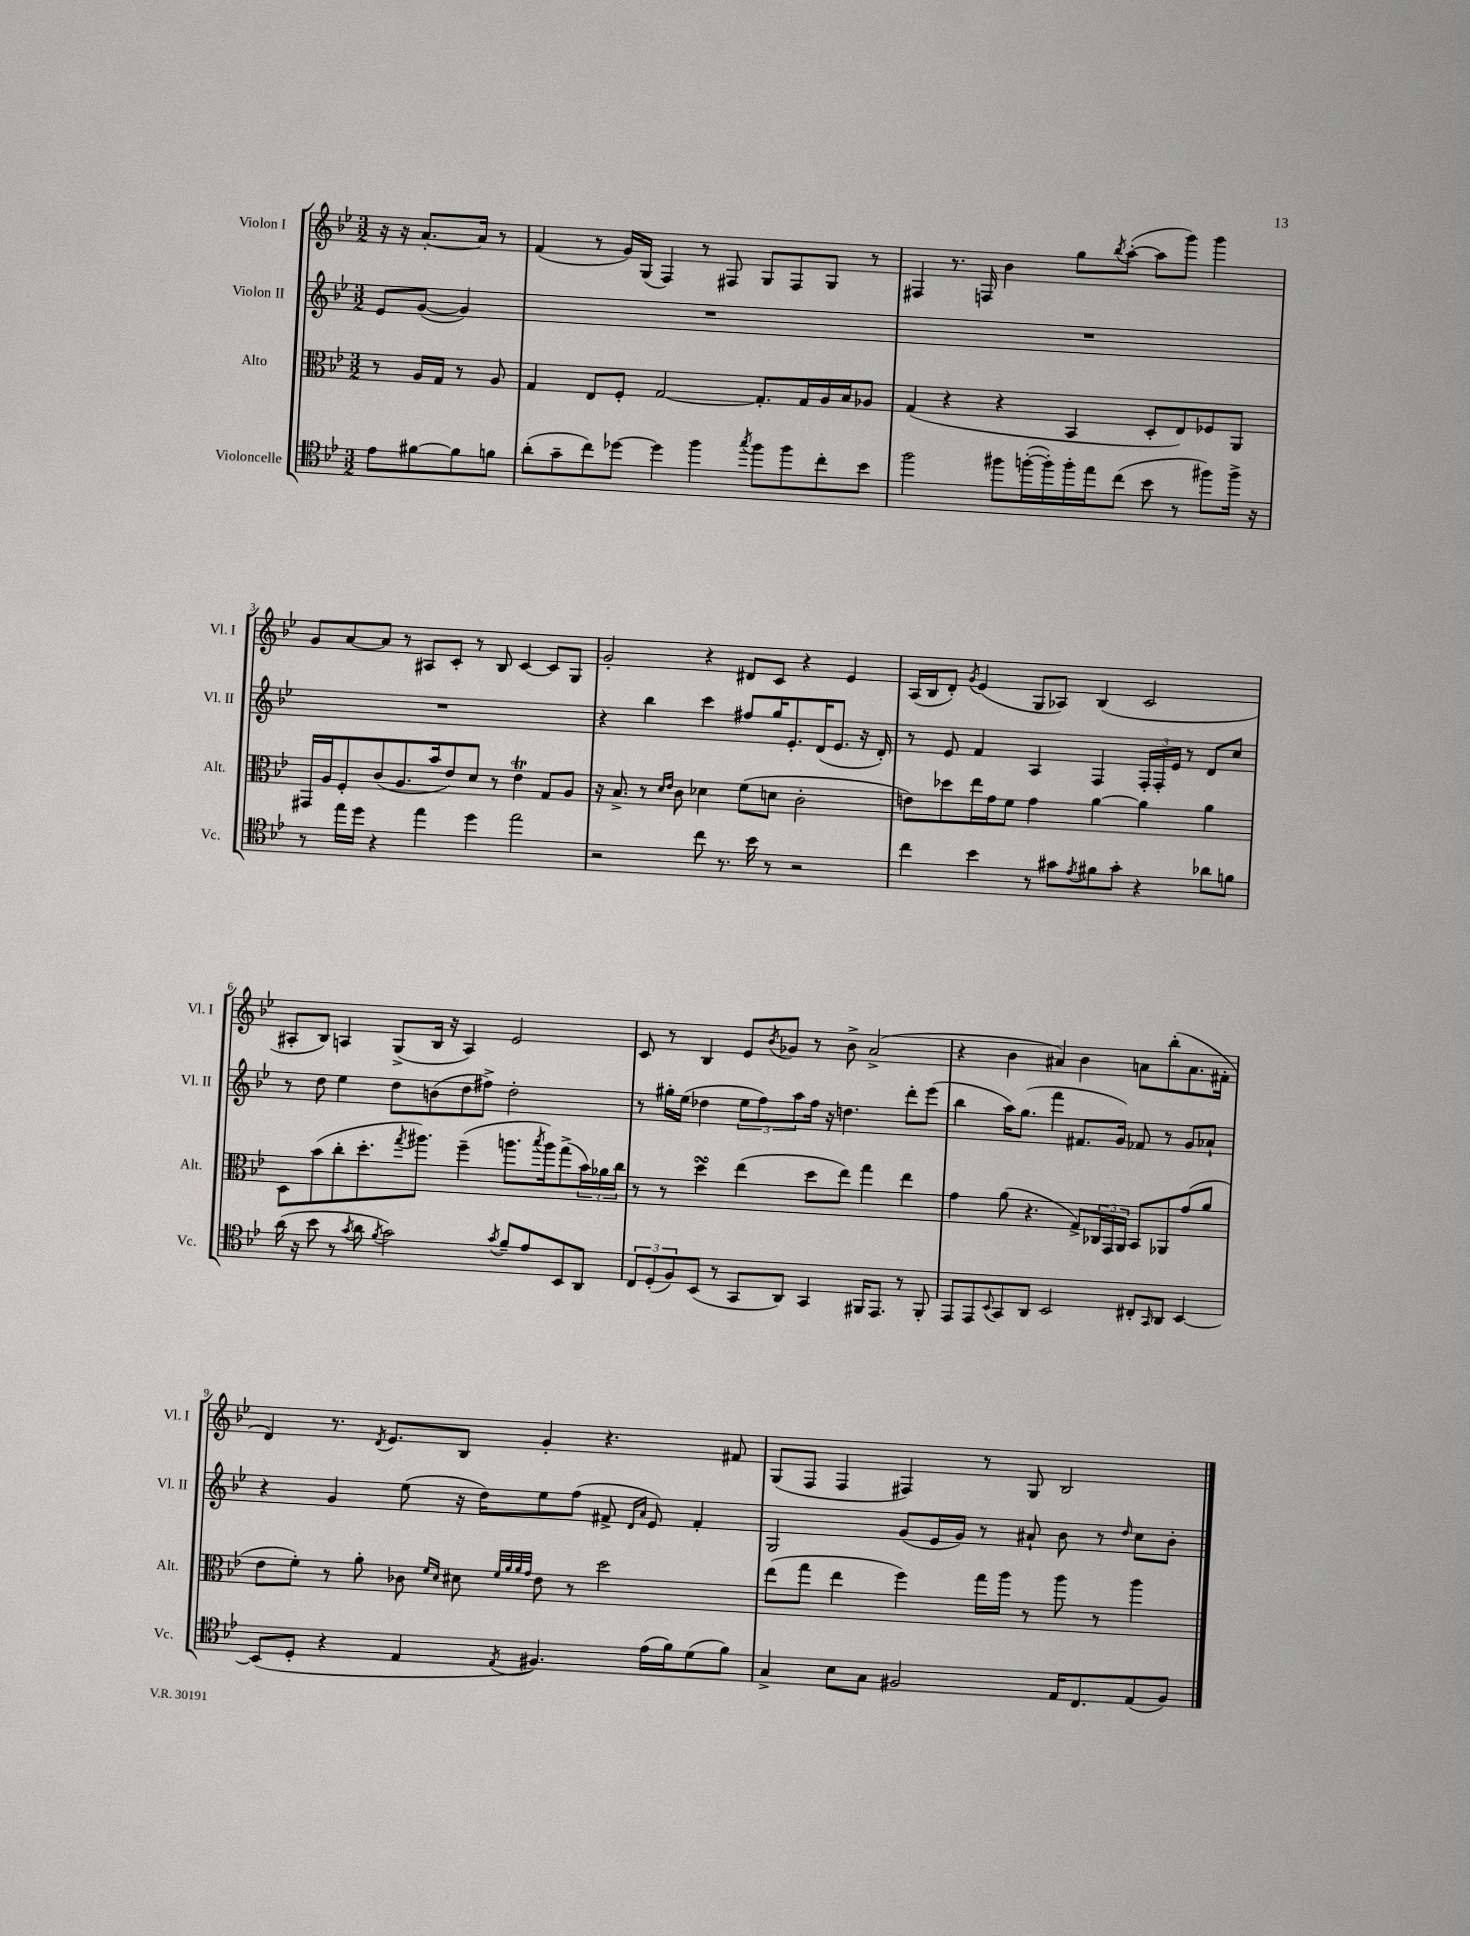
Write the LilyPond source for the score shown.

<<
\new StaffGroup <<
\new Staff = "s0" \with { instrumentName = "Violon I" shortInstrumentName = "Vl. I" } {
    \clef treble \key bes \major \numericTimeSignature \time 3/2 \partial 2
    r16 r16 a'8.~-. a'16 r8 |
    f'4( r8 g'16) g16( f4) r8 fis8 g8 fis8 g8 r8 |
    fis4 r8. f16 bes'4 g''8 \acciaccatura { bes''8 } a''8~-.( a''8 g'''8) g'''4 |
    g'8 a'8~ a'8 r8 ais8 c'8-. r8 bes8 c'4~ c'8 g8 |
    g'2-. r4 dis'8 c'8 r4 ees'4 |
    a16( bes16 d'8-.) \acciaccatura { g'8 } ees'4( g8 aes8) bes4( c'2 |
    ais8-. bes8) a4 g8->( bes16 r16 a4) ees'2 |
    c'8 r8 bes4 ees'8 \acciaccatura { bes'8 } ges'8 r8 bes'8-> a'2->( |
    r4 bes'4 ais'4) bes'4 a'8 bes''8-.( a'8. fis'16-. |
    d'4) r8. \acciaccatura { d'8 } ees'8. bes8 g'4-. r4. fis'8 |
    g8( f8 f4 fis4) r8 g8 bes2 \bar "|." |
}
\new Staff = "s1" \with { instrumentName = "Violon II" shortInstrumentName = "Vl. II" } {
    \clef treble \key bes \major \numericTimeSignature \time 3/2 \partial 2
    ees'8 g'8~( g'4) |
    R1. |
    R1. |
    R1. |
    r4 bes''4 c'''4 fis''8 g''16 ees'8.-. d'16( ees'8. r16 d'16-.) |
    r8 ees'8 f'4 a4 f4 \tuplet 3/2 { f16-. f16-. ees'16 } r8 d'8 c''8 |
    r8 d''8 ees''4 d''8 b'8( d''8 fis''8->) d''2-. |
    r8 gis''16-. ees''16( des''4 \tuplet 3/2 { ees''8 f''8) a''8 } f''16 r16 d''4. d'''8-. ees'''8( |
    bes''4 a''16) g''8.( f'''4 fis'8. g'16) fes'8 r8 g'8 aes'8-! |
    r4 g'4 ees''8( r16 d''16) ees''8 f''8( fis'8-> \grace { d'16 a'16 } ees'8) fis'4-. |
    g2 g'8( ees'16 g'16) r8 ais'8-! bes'8 r8 \grace { d''16 } c''8 bes'8-. \bar "|." |
}
\new Staff = "s2" \with { instrumentName = "Alto" shortInstrumentName = "Alt." } {
    \clef alto \key bes \major \numericTimeSignature \time 3/2 \partial 2
    r8 a16 g16 r8 a8 |
    g4 ees8 f8-. g2~ g8.-. g16 a16 bes16 aes8 |
    g4( r4 r4 bes,4 d8-. ees8) fes8 a,8 |
    gis,16 a16 f8-. c'8( a8. bes'16 ees'8) d'8 r8 ees'4\trill g8 a8 |
    r16 bes8.-> r8 \grace { d'16 ees'16 } c'8 des'4 f'8( d'8 c'2-. |
    e'8) des''8 ees''16 g'16 f'8 g'4 a'4~ a'4 a'4 |
    d8 bes'8( c''8-. d''8.-. \acciaccatura { g''8 } ais''8.) f''4--( a''8. \acciaccatura { bes''8 } a''16) g''8->( \tuplet 3/2 { bes'16) aes'16 c''16 } |
    r8 r8 d''4\turn ees''4( d''8 ees''8) g''4 ees''4 |
    g'4 a'8( r4. g8->) \tuplet 3/2 { ces16 g,16 a,16 } bes,8 aes,8 g'8( a'8 |
    ees'8 f'8-.) r8 a'8-. ces'8 \grace { f'16 d'16 } dis'8 \grace { f'32 a'32 a'32 g'32 } ees'8 r8 d''2 |
    ees''8( g''8 ees''4 f''4) g''16 a''16 r8 a''8 r8 a''4 \bar "|." |
}
\new Staff = "s3" \with { instrumentName = "Violoncelle" shortInstrumentName = "Vc." } {
    \clef tenor \key bes \major \numericTimeSignature \time 3/2 \partial 2
    ees'8 fis'8~ fis'8 f'8 |
    a'8-.( g'8-- c''8) des''8~ des''4 f''4 \acciaccatura { g''8 } f''8 f''8 c''8-. bes'8 |
    f''2 fis''8 f''16~-.( f''16-.) f''16-. ees''16 c''8( bes'8 r8 fis''8) fis''16-> r16 |
    r8 ees''16 d''16 r4 ees''4 d''4 ees''2 |
    r2 c''8 r8. bes'16 r8 r2 |
    c''4 bes'4 r8 gis'8 \acciaccatura { ees'8 } fis'8 gis'8-. r4 aes'8 f'8 |
    a'16( r16 bes'8 r8 \acciaccatura { g'8 } a'8 \acciaccatura { f'8 } g'2) \acciaccatura { g'8 } f'8-- ees'8 bes,8 a,8 |
    \tuplet 3/2 { c8 d8-.( f8) } bes,8( r8 g,8 a,8) g,4 fis,16 ees,8. r8 fis,8-. |
    ees,8 ees,8 \appoggiatura { bes,8 } g,8 a,8 bes,2 cis8-. \grace { g,16 } a,8 bes,4~ |
    bes,8( d8-. r4 ees4 \acciaccatura { ees8 } fis4.) ees'16( f'16) d'8( f'8) |
    g4-> bes8 g8 fis2 ees16 c8. ees8( fis8) \bar "|." |
}
>>
>>
